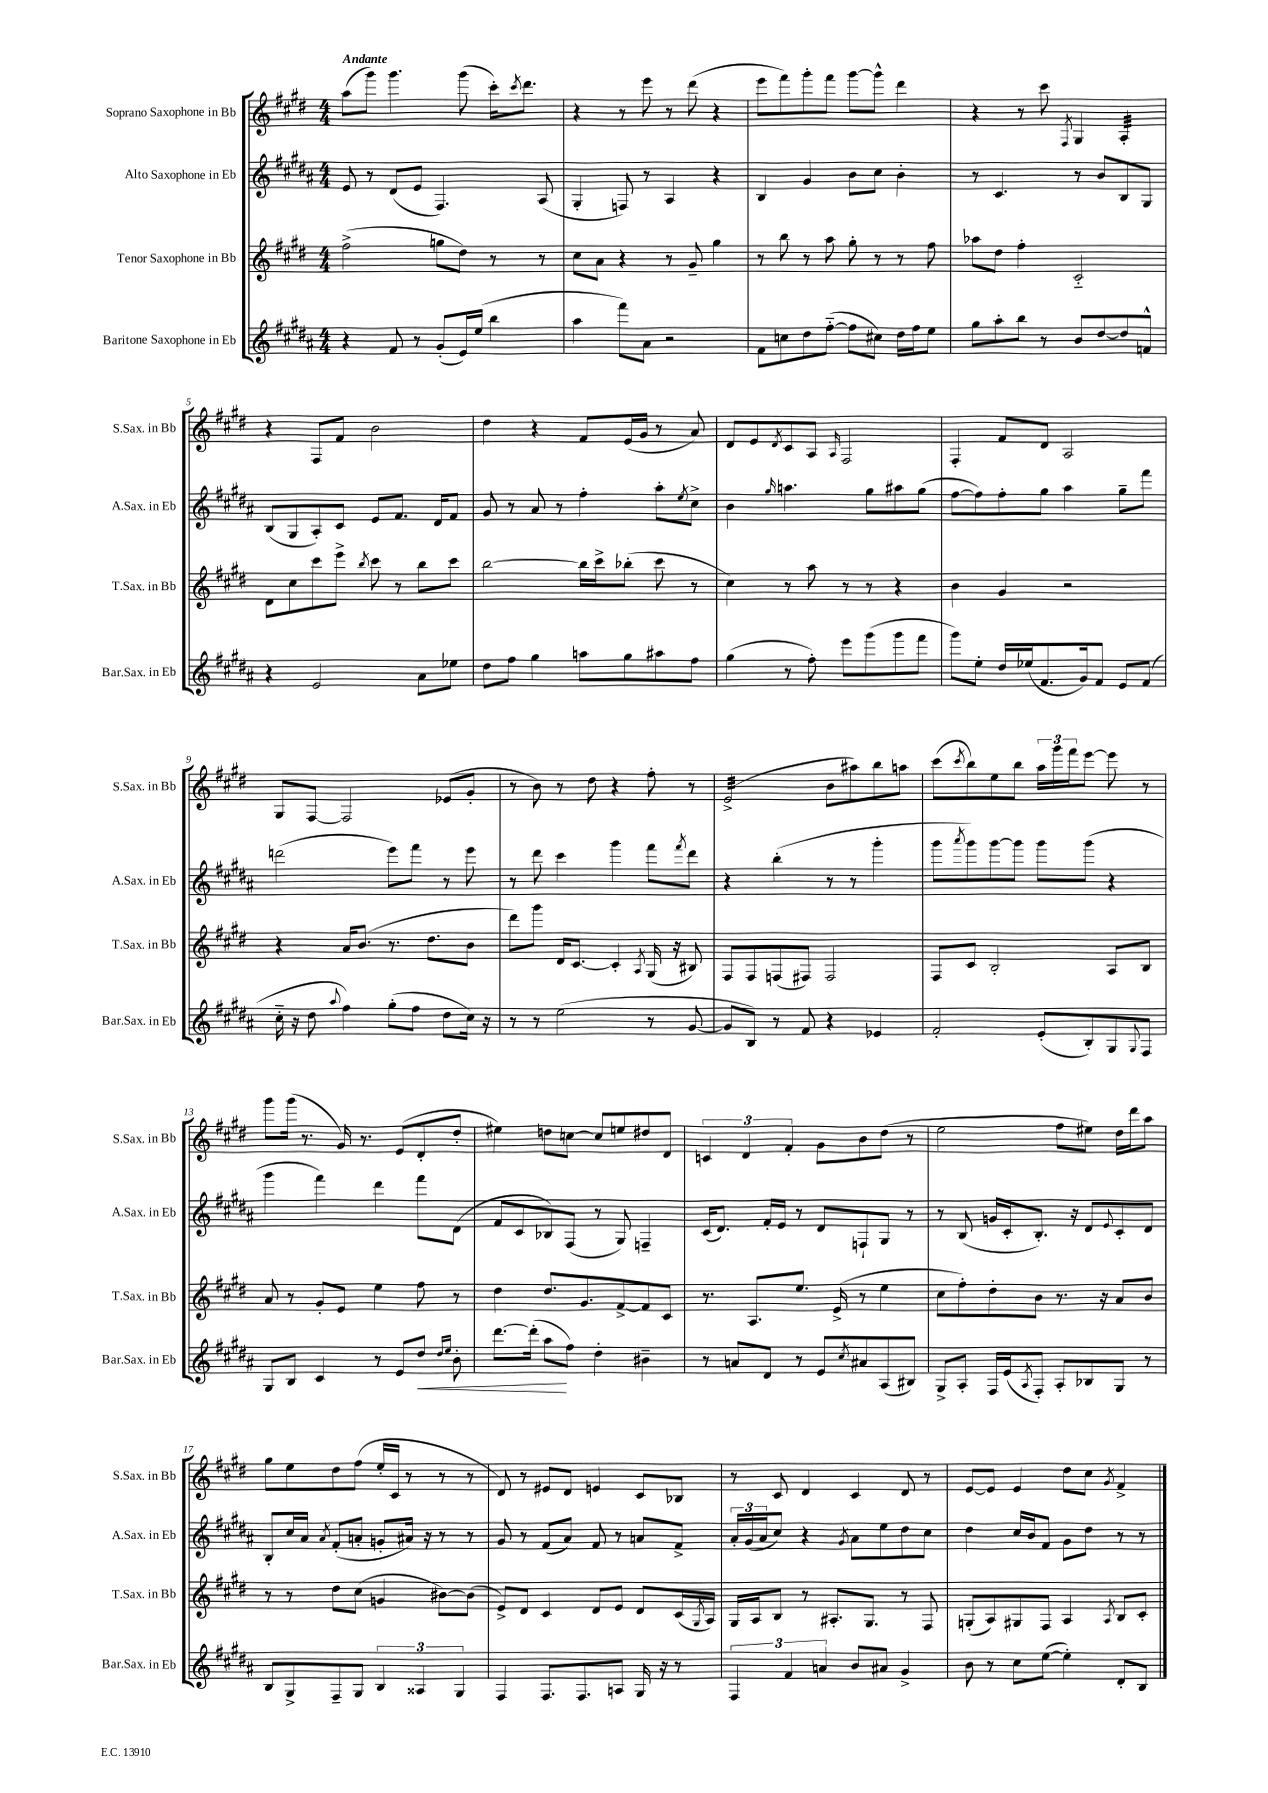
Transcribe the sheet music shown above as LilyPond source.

<<
\new StaffGroup <<
\new Staff = "s0" \with { instrumentName = "Soprano Saxophone in Bb" shortInstrumentName = "S.Sax. in Bb" } {
    \clef treble \key e \major \numericTimeSignature \time 4/4 \tempo "Andante"
    a''8( gis'''8) gis'''4. gis'''8( cis'''16-.) \acciaccatura { cis'''8 } dis'''8. |
    r4 r8 e'''8 r8 dis'''8( r4 |
    e'''8 fis'''8) gis'''8-. fis'''8 gis'''8~ gis'''8-^ dis'''4 |
    r4 r8 cis'''8 \acciaccatura { fis8 } gis4 a4:32-. |
    r4 fis8 fis'8 b'2 |
    dis''4 r4 fis'8 e'16( gis'16 r8 a'8) |
    dis'8 e'8 \acciaccatura { dis'8 } cis'8 a8 \grace { a16 } fis2 |
    fis4-. fis'8 dis'8 a2 |
    gis8 fis8~ fis2 ees'8( gis'8-. |
    r8 b'8) r8 dis''8 r4 fis''8-. r8 |
    e'2:32->( b'8 ais''8) b''8 a''8 |
    cis'''8( \acciaccatura { cis'''8 } b''8) e''8 b''8 \tuplet 3/2 { a''16 gis'''16 fis'''16 } e'''8~ e'''8 r8 |
    gis'''8 gis'''16( r8. gis'16) r8. e'8( dis'8-. dis''8-. |
    eis''4) d''8 c''8~ c''8 e''8 dis''8 dis'8 |
    \tuplet 3/2 { c'4 dis'4 fis'4-. } gis'8 b'8 dis''8( r8 |
    e''2 fis''8 eis''8) dis''16 dis'''16 a''8 |
    gis''8 e''8 dis''8 fis''8( e''16-. cis'16 r8 r8 r8 |
    dis'8) r8 eis'8 dis'8 e'4 cis'8 bes8 |
    r8 cis'8 dis'4 cis'4 dis'8 r8 |
    e'8~ e'8 e'4 dis''8 cis''8 \acciaccatura { gis'8 } fis'4-> \bar "|." |
}
\new Staff = "s1" \with { instrumentName = "Alto Saxophone in Eb" shortInstrumentName = "A.Sax. in Eb" } {
    \clef treble \key b \major \numericTimeSignature \time 4/4
    e'8 r8 dis'8( e'8 fis4.) ais8( |
    gis4-. f8) r8 ais4 r4 |
    b4 gis'4 b'8 cis''8 b'4-. |
    r8 cis'4. r8 b'8 b8 gis8 |
    b8( gis8 ais8-.) cis'8 e'8 fis'8. dis'16 fis'8 |
    gis'8 r8 ais'8 r8 fis''4-. ais''8-. \acciaccatura { e''8 } cis''8-> |
    b'4 \grace { gis''16 } a''4. gis''8 ais''8 gis''8( |
    fis''8~ fis''8) fis''8-. gis''8 ais''4 gis''8-- fis'''8 |
    d'''2( e'''8) fis'''8 r8 e'''8 |
    r8 dis'''8 cis'''4 gis'''4 fis'''8 \acciaccatura { fis'''8 } dis'''8 |
    r4 b''4-.( r8 r8 gis'''4-. |
    gis'''8 \acciaccatura { ais'''8 } gis'''8) gis'''8~ gis'''8 gis'''8 gis'''8( r4 |
    gis'''4 fis'''4) dis'''4 fis'''8 dis'8( |
    fis'8 cis'8 bes8) fis8( r8 gis8) f4-- |
    cis'16( dis'8.) fis'16-. e'16 r8 dis'8 f8-! gis8 r8 |
    r8 b8( g'16 cis'16-. b8.-.) r16 dis'8 \appoggiatura { e'8 } cis'8-. dis'8 |
    b8-. cis''16 ais'16 \acciaccatura { ais'8 } fis'8-.( a'8-. g'8-. ais'16) r16 r8 r8 |
    gis'8 r8 fis'8( ais'8) fis'8 r8 a'8 fis'8-> |
    \tuplet 3/2 { ais'16-. gis'16( ais'16 } cis''8) r4 \acciaccatura { gis'8 } ais'8 e''8 dis''8 cis''8 |
    dis''4 cis''16 b'16 fis'8 gis'8 dis''8 r8 r8 \bar "|." |
}
\new Staff = "s2" \with { instrumentName = "Tenor Saxophone in Bb" shortInstrumentName = "T.Sax. in Bb" } {
    \clef treble \key e \major \numericTimeSignature \time 4/4
    fis''2->( g''8 dis''8) r8 r8 |
    cis''8 a'8 r4 r8 gis'8-- gis''4 |
    r8 b''8 r8 a''8 gis''8-. r8 r8 fis''8 |
    aes''8 dis''8 fis''4-. cis'2-_ |
    dis'8 cis''8 cis'''8 e'''8-> \acciaccatura { b''8 } cis'''8 r8 b''8 cis'''8 |
    b''2~ b''16 cis'''16-> bes''8-.( cis'''8 r8 |
    cis''4) r8 a''8 r8 r8 r4 |
    b'4 gis'4 r2 |
    r4 a'16 b'8.( r8. dis''8. b'8 |
    dis'''8) gis'''8 dis'16 cis'8.~ cis'4-. \acciaccatura { a8 } gis16( r16 bis8) |
    fis8 fis8 f8( fis8) fis2 |
    fis8 cis'8 b2-. a8 b8 |
    a'8 r8 gis'8-. e'8 e''4 fis''8 r8 |
    dis''4 dis''8. gis'8. fis'8~-> fis'8 cis'8 |
    r8. a8. e''8. e'16->( r8 e''4 |
    cis''8 fis''8-.) dis''8-. b'8 r8. r16 a'8 b'8 |
    r8 r8 dis''8 cis''8( g'4 bis'8~) bis'8( |
    e'8->) dis'8 cis'4 dis'8 e'8 dis'8 cis'16( \acciaccatura { gis8 } a16) |
    gis16 a16 b8 r8 ais8.-. gis8. r8 fis8 |
    g8-.( a8) gis8 fis8 a4 \acciaccatura { a8 } b8 cis'8-. \bar "|." |
}
\new Staff = "s3" \with { instrumentName = "Baritone Saxophone in Eb" shortInstrumentName = "Bar.Sax. in Eb" } {
    \clef treble \key b \major \numericTimeSignature \time 4/4
    r4 fis'8 r8 gis'8-.( e'16) e''16( b''4 |
    ais''4 fis'''8) ais'8 r2 |
    fis'8 c''8 dis''8 fis''8~-_( fis''8 cis''8) dis''16 fis''16 e''8 |
    gis''8 ais''8-. b''8 r8 b'8 dis''8~ dis''8 f'8-^ |
    r4 e'2 ais'8 ees''8 |
    dis''8 fis''8 gis''4 a''8 gis''8 ais''8 fis''8 |
    gis''4( r8 fis''8-.) e'''8 gis'''8( gis'''8 fis'''8 |
    gis'''8) e''8-. dis''16 ees''16( fis'8. gis'16) fis'8 e'8 fis'8( |
    cis''16-_ r16 dis''8 \appoggiatura { ais''8 } fis''4) gis''8-.( fis''8 dis''8 cis''16) r16 |
    r8 r8 e''2( r8 gis'8~ |
    gis'8 b8) r8 fis'8 r4 ees'4 |
    fis'2-. e'8-.( b8-.) gis8 \appoggiatura { gis8 } fis8 |
    gis8 b8 cis'4 r8 e'8 dis''8\< \grace { dis''16 e''16 } b'8-. |
    dis'''8.~ dis'''16-.( ais''8\! fis''8) dis''4-. bis'4-- |
    r8 a'8 dis'8 r8 e'8 \acciaccatura { cis''8 } ais'8 ais8( bis8) |
    gis8-> ais8-. fis16 e'16( \acciaccatura { ais8 } fis8-.) ais8-. bes8 gis8 r8 |
    b8 gis8-> fis8-- gis8 \tuplet 3/2 { b4 aisis4 gis4 } |
    fis4 fis8. fis8. a8 gis16 r16 r8 |
    \tuplet 3/2 { fis4 fis'4 a'4 } b'8 ais'8 gis'4-> |
    b'8 r8 cis''8 e''8~( e''4-.) dis'8-. b8 \bar "|." |
}
>>
>>
